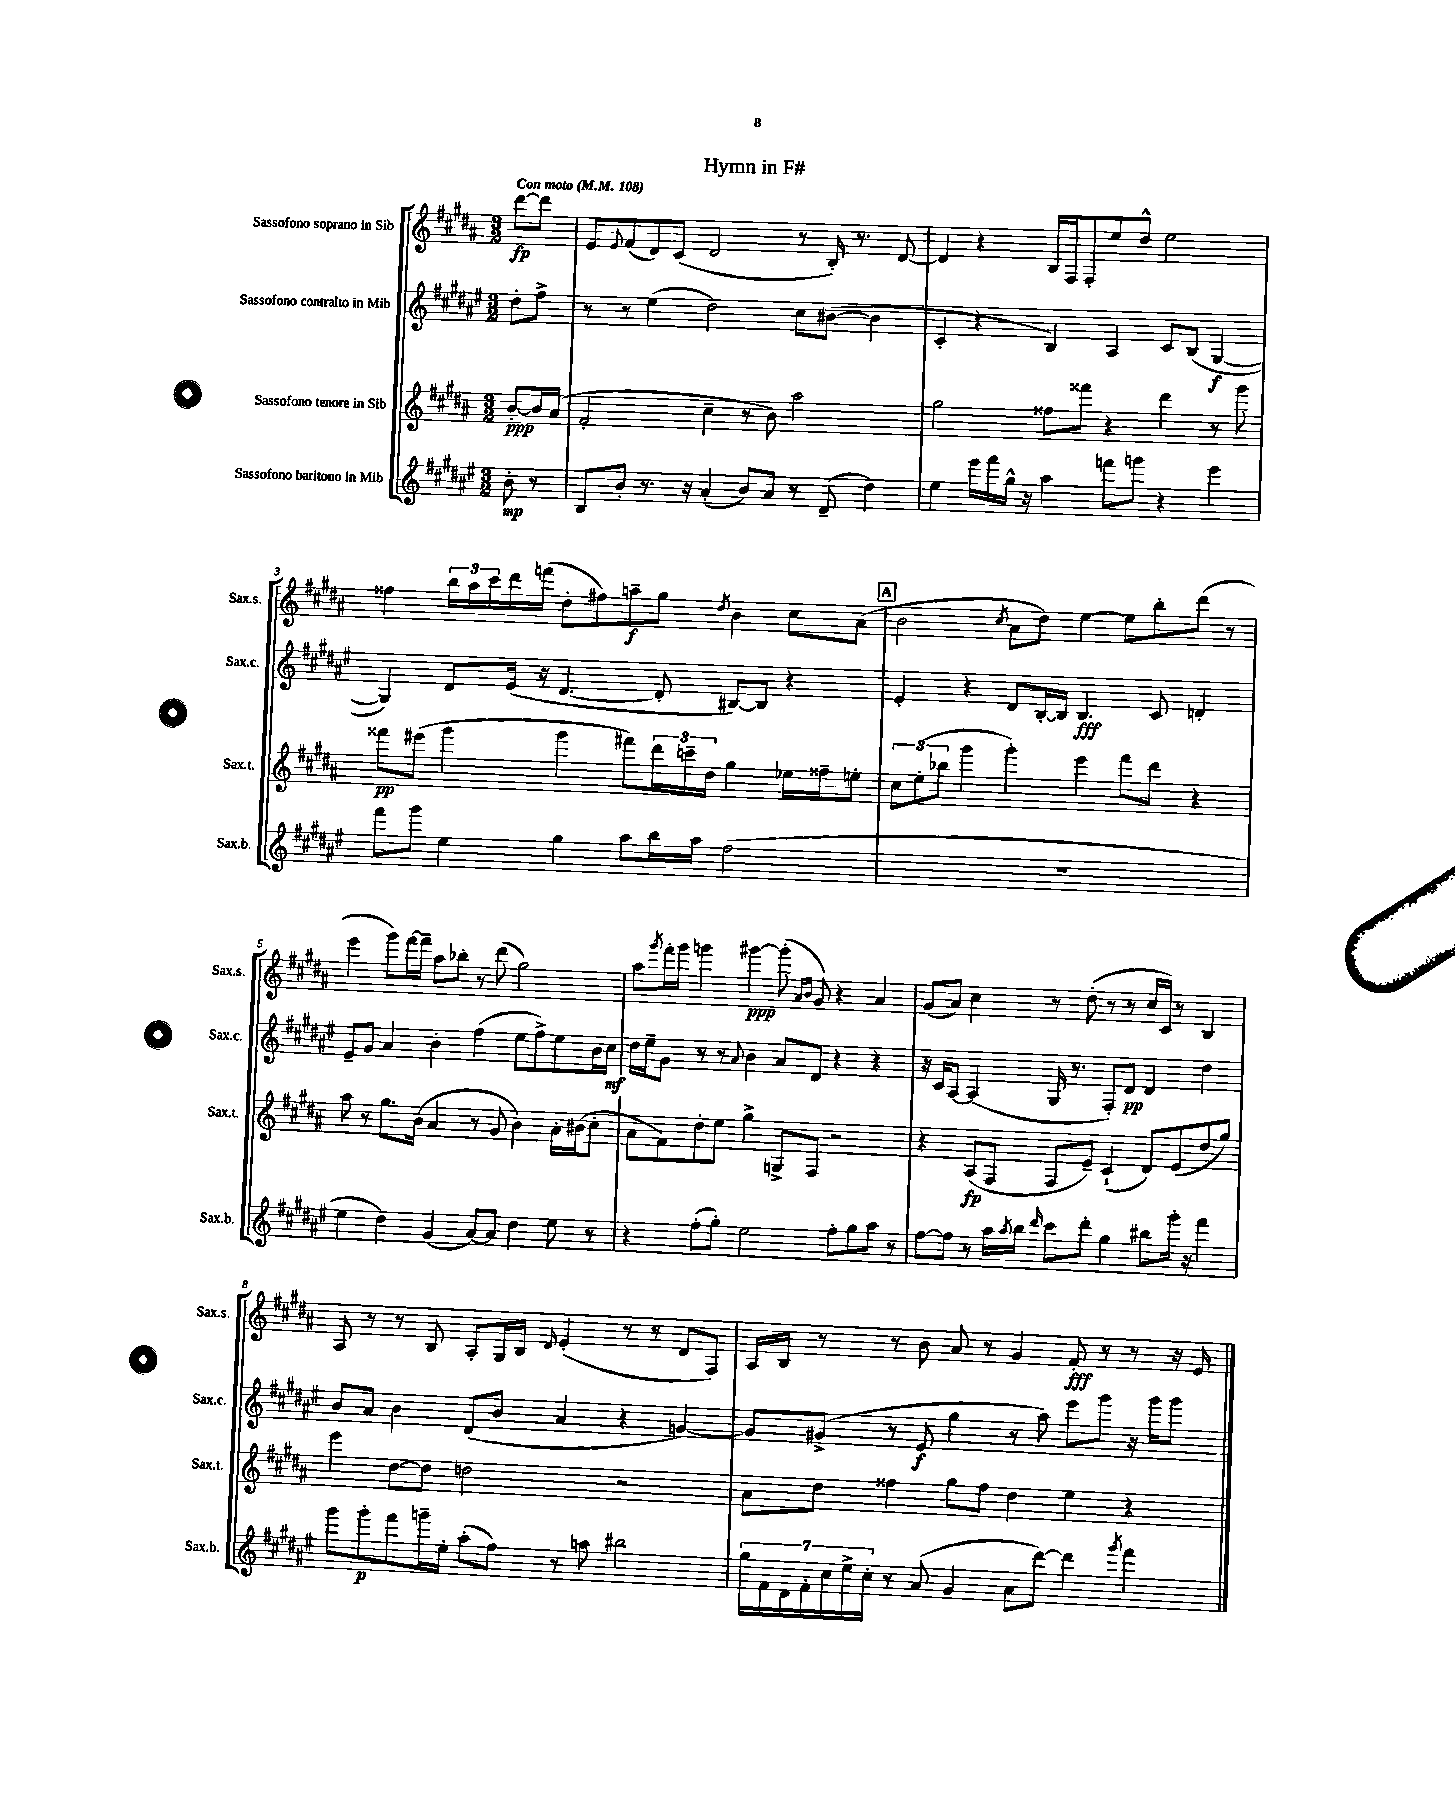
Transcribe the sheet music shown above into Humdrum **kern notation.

**kern	**kern	**kern	**kern
*staff4	*staff3	*staff2	*staff1
*clefG2	*clefG2	*clefG2	*clefG2
*k[f#c#g#d#a#e#]	*k[f#c#g#d#a#]	*k[f#c#g#d#a#e#]	*k[f#c#g#d#a#]
*M3/2	*M3/2	*M3/2	*M3/2
*MM108	*MM108	*MM108	*MM108
8b'	[8b'	8dd#'	[8ddd#
8r	16b]	8ff#^	8ddd#]
.	(16a#	.	.
=	=	=	=
8B	2f#'	8r	8e
.	.	.	8qqe
8b'	.	8r	(8f#
8.r	.	(4ee#	8d#)
.	.	.	(8c#
16r	.	.	.
(4a#'	4cc#~	2dd#)	2d#
8b)	8r	.	.
8a#	8b)	.	.
8r	2aa#	8cc#	8r
(8d#~	.	([8b#	16B')
.	.	.	8.r
4dd#)	.	4b#]	.
.	.	.	[8d#
=	=	=	=
4ee#	2gg#	4c#'	4d#]
16eee#	.	4r	4r
16fff#	.	.	.
16gg#^^	.	.	.
16r	.	.	.
4aa#	8ff##	4B)	16B
.	.	.	16F#
.	8fff##	.	8F#'
8fff	4r	4A#	8ee
8ggg	.	.	8dd#^^
4r	4ddd#	8c#	2ee
.	.	(8B	.
4eee#	8r	[4G#	.
.	8ggg#	.	.
=	=	=	=
8fff#	8fff##	4G#])	4ff##
8ggg#	(8eee#	.	.
4ee#	4ggg#	8d#	24bb
.	.	.	24aa#
.	.	.	24ccc#
.	.	(16e#	16ddd#
.	.	16r	(16fff
4gg#	4ggg#	[4.d#	8dd#'
.	.	.	8ff#)
8aa#	8fff#)	.	8aa~
16bb	24ddd#	8d#']	8gg#
.	24ccc~	.	.
16aa#	.	.	.
.	24dd#	.	.
.	.	.	8qdd#
(2ff#	4gg#	[8B#)	4b
.	.	8B#]	.
.	16ee-	4r	8cc#
.	16ff##~	.	.
.	8ee'	.	(8a#
=	=	=	=
1.r	12cc#	4e#'	2b
.	(12ee'	.	.
.	12bb-	.	.
.	4ggg#	4r	.
.	.	.	8qcc#
.	4ggg#')	8d#	8a#
.	.	[16B'	8dd#)
.	.	16B]	.
.	4eee	4.B	[4ee
.	8fff#	.	8ee]
.	8ddd#	8c#	8bb'
.	4r	4d'	(8ddd#
.	.	.	8r
=	=	=	=
4ee#	8aa#	8e#~	4eee
.	8r	8g#	.
4dd#)	8.gg#	4a#	8ggg#)
.	.	.	[16fff#
.	(16b	.	16fff#~]
(4g#	4a#	4b'	8aa#
.	.	.	8bb-'
[8a#)	8r	(4ff#	8r
8a#]	8g#	.	(8ddd#
4dd#	4b)	8ee#	2gg#)
.	.	8ff#^)	.
8ee#	16a#'	8ee#	.
.	(16b#	.	.
8r	8cc#'	16b	.
.	.	16cc#	.
=	=	=	=
4r	8a#	16dd#	8aa#
.	.	16ee#~	.
.	.	.	8qggg#
.	8f#)	8g#	16fff#'
.	.	.	16ggg#
(8ff#'	8dd#'	8r	4ggg
8gg#')	8ee	8r	.
.	.	8qqa#	.
2ee#	4gg#^	4b	[4ggg#
.	8G^	8a#	(8ggg#']
.	.	.	16qqa#
.	.	.	16qqb
.	8F#	8d#	8g#)
8ff#'	2r	4r	4r
8gg#	.	.	.
8aa#	.	4r	4a#
8r	.	.	.
=	=	=	=
[8ff#	4r	16r	(8g#
.	.	16c#	.
8ff#]	.	[8A#	8a#)
8r	(8A#	(4A#]	4cc#
16aa#	8F#	.	.
8qaa#	.	.	.
16bb	.	.	.
16qqddd#	.	.	.
8ccc#	8F#	16G#	8r
.	.	8.r	.
8ddd#'	8e~)	.	(8dd#'
4gg#	(4c#`	8F#')	8r
.	.	8d#	8r
8bb#	8d#)	4d#	16cc#
.	.	.	16c#)
16ggg#'	(8e	.	8r
16r	.	.	.
4fff#	8dd#	4dd#	4B
.	8gg#)	.	.
=	=	=	=
8ggg#	4eee	8b	8A#
8ggg#'	.	8a#	8r
8fff#	[8dd#	4b	8r
16ggg~	8dd#]	.	8B
16ee#'	.	.	.
(8aa#'	2dd	(8d#	8A#'
8ff#)	.	8b	16G#
.	.	.	16B
.	.	.	16qqd#
8r	.	4a#	(4e'
8aa	.	.	.
2bb#	2r	4r	8r
.	.	.	8r
.	.	[4g)	8d#
.	.	.	8F#)
=	=	=	=
28gg#	8a#	8g]	16A#
28f#	.	.	.
.	.	.	16B
28d#	.	.	.
28f#'	.	.	.
.	8dd#	(8g#^	8r
28cc#	.	.	.
28ee#^	.	.	.
28cc#'	.	.	.
8r	4ff##	8r	8r
(8a#	.	8e#	8b
4g#	8gg#	4gg#	8a#
.	8ff##	.	8r
8a#	4dd#	8r	4g#
[8ddd#)	.	8aa#)	.
4ddd#]	4ee	8eee#	8f#'
.	.	8ggg#	8r
8qggg#	.	.	.
4fff#	4r	16r	8r
.	.	16ggg#	.
.	.	8ggg#	16r
.	.	.	16e
==	==	==	==
*-	*-	*-	*-
